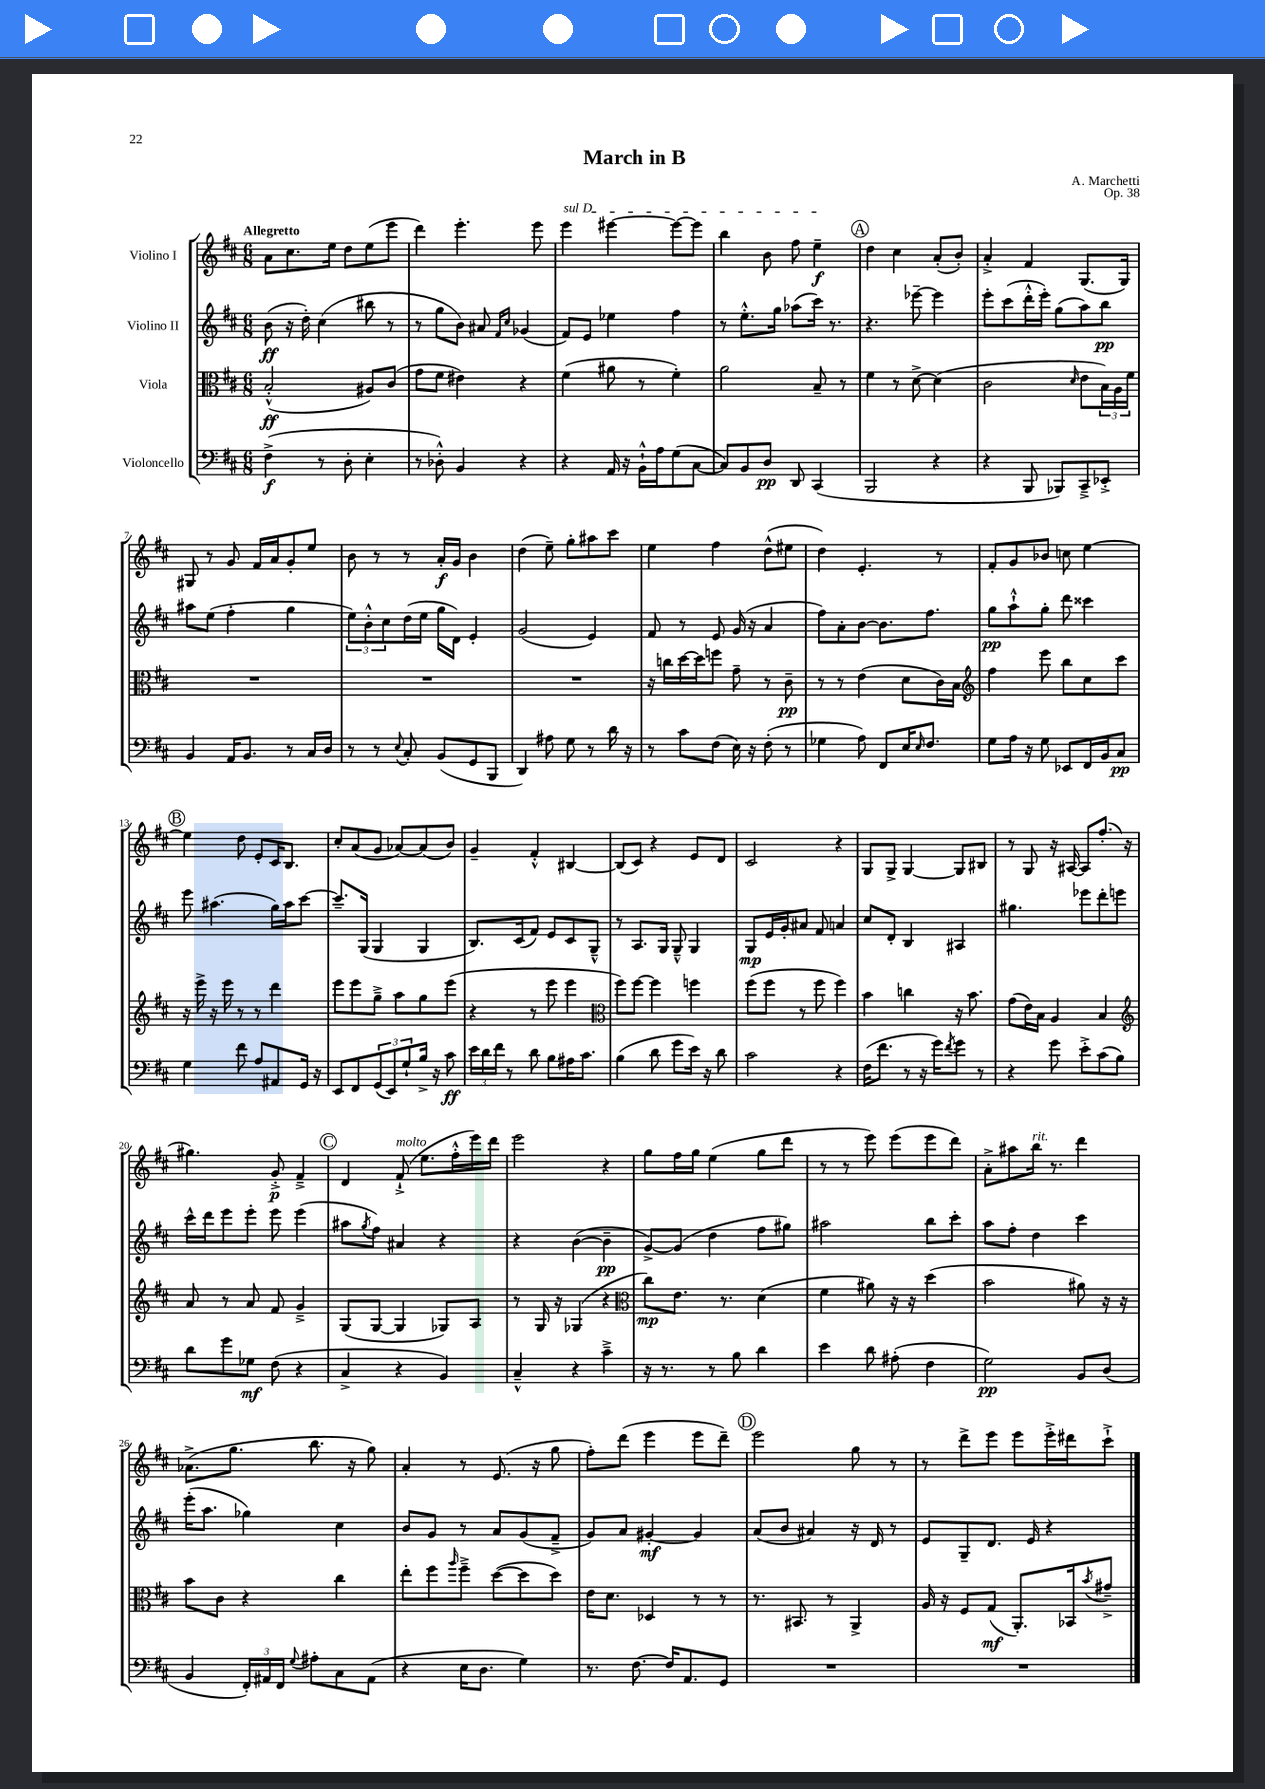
\header { title = "March in B" composer = "A. Marchetti" opus = "Op. 38" }
<<
\new StaffGroup <<
\new Staff = "s0" \with { instrumentName = "Violino I" } {
    \clef treble \key d \major \numericTimeSignature \time 6/8 \tempo "Allegretto"
    a'8 cis''8. e''16 d''8 e''8( e'''8 |
    d'''4) e'''4.-. e'''8 |
    \once \override TextSpanner.bound-details.left.text = \markup { \italic "sul D" } e'''4\startTextSpan eis'''4~ eis'''8~ eis'''8 |
    b''4 b'8 fis''8 e''4--\f\stopTextSpan |
    \mark \markup { \circle "A" } d''4 cis''4 a'8-.( b'8-.) |
    a'4-.-> fis'4 g8.( g16) |
    gis8 r8 g'8 fis'16 a'16 g'8-. e''8 |
    b'8 r8 r8 a'16-.\f g'16 b'4 |
    d''4( e''8--) g''8-. ais''8 cis'''8 |
    e''4 fis''4 d''8-^( eis''8 |
    d''4) e'4.-. r8 |
    fis'8-. g'8 bes'8 c''8 e''4~ |
    \mark \markup { \circle "B" } e''4 d''8 e'8-. cis'16 b8. |
    cis''8-. a'8( g'8 aes'8~) aes'8( b'8) |
    g'4-- fis'4-.-^ bis4~ |
    bis8( cis'8) r4 e'8 d'8 |
    cis'2 r4 |
    g8 g8-> g4~ g8 bis8 |
    r8 g8 r16 ais16~ ais8 fis''8.-.( r16 |
    gis''4.) g'8-.->\p fis'4---> |
    \mark \markup { \circle "C" } d'4 fis'8-!->^\markup { \italic "molto" }( e''8. fis''16-.-^ e'''16) d'''16 |
    e'''2 r4 |
    g''8 fis''16 g''16 e''4( g''8 d'''8 |
    r8 r8 e'''8) e'''8( e'''8 d'''8) |
    a'8-.-> ais''8 b''16^\markup { \italic "rit." } r8. d'''4 |
    aes'8.->( g''8. b''8. r16 g''8) |
    a'4-. r8 e'8.( r16 g''8 |
    fis''8-.) d'''8( e'''4 e'''8 d'''8--) |
    \mark \markup { \circle "D" } e'''2 g''8 r8 |
    r8 d'''8-> e'''8 e'''8 e'''16-.-> dis'''16 cis'''8-!-> \bar "|." |
}
\new Staff = "s1" \with { instrumentName = "Violino II" } {
    \clef treble \key d \major \numericTimeSignature \time 6/8
    b'8\ff( r16 d''16-.) cis''4( bis''8 r8 |
    r8 g''8 b'8) ais'8 \grace { fis'16 cis''16 } ges'4( |
    fis'8) e'8 ees''4 fis''4 |
    r8 e''8.-.-^ g''16 aes''8( cis'''16) r8. |
    \mark \markup { \circle "A" } r4. ees'''8~-- ees'''4 |
    e'''8-. cis'''8( d'''16-.-^ e'''16-.) g''8( a''8) b''8\pp |
    ais''8 e''8( fis''4-. g''4 |
    \tuplet 3/2 { e''8) b'8-.-^ cis''8 } d''16( e''16 g''16 d'16) e'4-. |
    g'2( e'4) |
    fis'8 r8 e'8 g'16( r16 a'4 |
    fis''8) a'8-. b'8~ b'8. fis''8. |
    g''8\pp a''8-!-^ g''8-. d'''8 cisis'''4 |
    \mark \markup { \circle "B" } e'''8 ais''4.( g''16) ais''16 cis'''8~ |
    cis'''8.-- g16( g4 g4 |
    b8.) cis'16( fis'8) e'8 cis'8 g8---^ |
    r8 a8. g16 g8---^ g4 |
    g8\mp e'16 g'16-. ais'8 fis'8 a'4 |
    cis''8 d'8-. b4 ais4 |
    gis''4. ees'''8 d'''8-. e'''8 |
    cis'''16-^ d'''16 e'''8 e'''8-. e'''8 e'''4( |
    \mark \markup { \circle "C" } ais''8 \acciaccatura { g''8 } fis''8) ais'4 r4 |
    r4 b'4~( b'4--\pp |
    g'8~->) g'8( d''4 fis''8 gis''8) |
    ais''2 b''8 cis'''8-. |
    a''8 fis''8-. d''4 cis'''4 |
    e'''16-.( a''8. ges''4) cis''4 |
    b'8 g'8 r8 a'8 g'8( fis'8---> |
    g'8) a'8 gis'4~-.\mf gis'4 |
    \mark \markup { \circle "D" } a'8( b'8 ais'4) r16 d'16 r8 |
    e'8 g8-- d'8. e'16 r4 \bar "|." |
}
\new Staff = "s2" \with { instrumentName = "Viola" } {
    \clef alto \key d \major \numericTimeSignature \time 6/8
    b2-.-^\ff( ais8) cis'8( |
    g'8 fis'8 eis'4) r4 |
    fis'4( ais'8 r8 fis'4-.) |
    a'2 b8-- r8 |
    \mark \markup { \circle "A" } fis'4 r8 d'8~-> d'4( |
    cis'2 \grace { d'16 } e'8 \tuplet 3/2 { b16) a16 fis'16 } |
    R2. |
    R2. |
    R2. |
    r16 c''16 d''16~ d''16 f''8 g'8-- r8 cis'8--\pp |
    r8 r8 e'4( d'8 cis'16) b16 |
    \clef treble fis''4 e'''8 b''8 cis''8 cis'''8 |
    \mark \markup { \circle "B" } r16 e'''16-> r16 e'''16 r8 r8 d'''4 |
    e'''8 e'''8 g''8---> a''8 g''8 e'''8( |
    r4 r8 e'''8 e'''4 |
    \clef alto fis''8) fis''8~ fis''4 f''4 |
    fis''8( fis''8 r8 fis''8 fis''4) |
    b'4 c''4 r16 b'8. |
    g'8( e'16) b16 a4 b4 |
    \clef treble a'8 r8 a'8 fis'8 g'4---> |
    \mark \markup { \circle "C" } g8( g8~ g4 ges8) a8 |
    r8 g16 r16 ges4( r4 |
    \clef alto cis''8\mp) e'8. r8. d'4( |
    fis'4 ais'8) r16 r16 d''4( |
    b'2 ais'8) r16 r16 |
    b'8 cis'8 r4 cis''4 |
    e''8-. fis''8 \grace { a''16 } fis''8---> d''8~( d''8 d''8) |
    e'16 d'8. des4 r8 r8 |
    \mark \markup { \circle "D" } r8. bis,8. r8 a,4-> |
    a16 r16 fis8 g8\mf( a,8.-.) bes,16 \acciaccatura { b'8 } gis'8---> \bar "|." |
}
\new Staff = "s3" \with { instrumentName = "Violoncello" } {
    \clef bass \key d \major \numericTimeSignature \time 6/8
    fis4->\f( r8 d8-. e4-. |
    r8 des8-.-^) b,4 r4 |
    r4 a,16 r16 b,16-!-^ a16 g8( cis8~ |
    cis8) b,8 d8\pp d,8 cis,4( |
    \mark \markup { \circle "A" } b,,2 r4 |
    r4 b,,8 bes,,8) cis,8---> ees,8-.-> |
    b,4 a,16 b,8. r8 cis16 d16 |
    r8 r8 \appoggiatura { e8 } cis8-. b,8( g,8 b,,8 |
    d,4) ais8 g8 r8 d'16 r16 |
    r8 cis'8 fis8( e16) r16 fis8-.( r8 |
    ges4 a8) fis,8 e16 \grace { e16 } fis8. |
    g8 a16 r16 g8 ees,8 fis,16 b,16 cis8\pp |
    \mark \markup { \circle "B" } g4 fis'8 a8 ais,8 g,16 r16 |
    e,8 fis,8 \tuplet 3/2 { g,8( e,8) g8-! } b16-> r16 cis'8\ff |
    \tuplet 3/2 { e'16 d'16 fis'16 } r8 d'8 b8 ais16 cis'8. |
    b4( d'8 g'8 e'16) r16 d'8 |
    cis'2 r4 |
    fis16( fis'8. r8 r16 g'16) \acciaccatura { fis'8 } g'8 r8 |
    r4 g'8 e'8-.-> cis'8( b8) |
    d'8 g'8 ges8\mf fis8( r4 |
    \mark \markup { \circle "C" } cis4-> r4 b,4) |
    cis4---^ r4 cis'4---> |
    r16 r8. r8 b8 d'4 |
    e'4 d'8 ais8-.( fis4 |
    g2\pp) b,8 d8( |
    b,4 \tuplet 3/2 { fis,16-.) ais,16 fis,16 } \appoggiatura { g8 } ais8-. cis8 ais,8( |
    r4 e16 d8. g4) |
    r8. fis8.~ fis16 a,8. g,8 |
    \mark \markup { \circle "D" } R2. |
    R2. \bar "|." |
}
>>
>>
